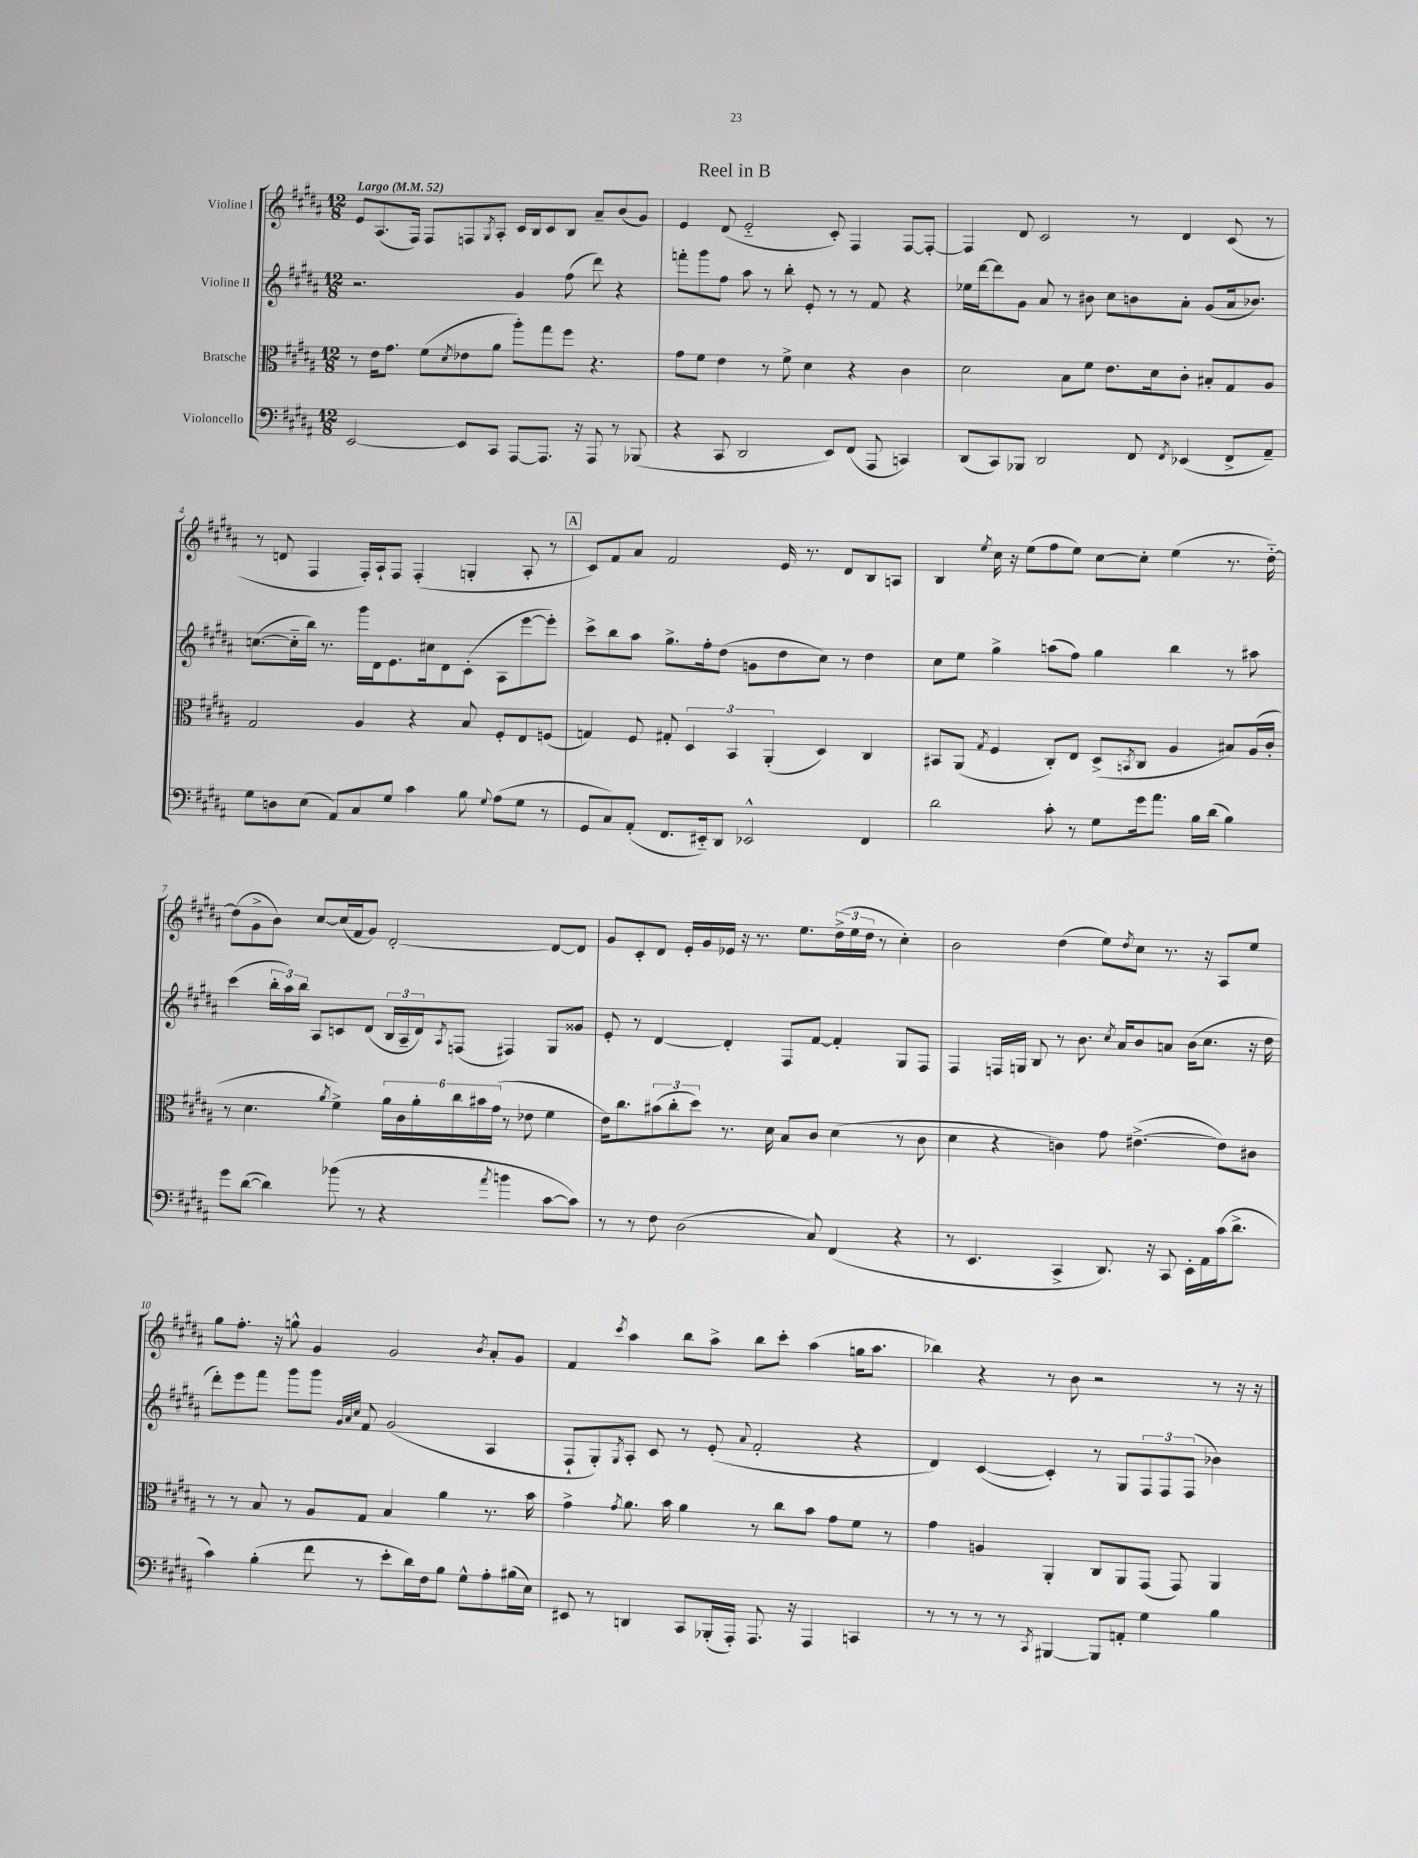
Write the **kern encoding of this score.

**kern	**kern	**kern	**kern
*staff4	*staff3	*staff2	*staff1
*clefF4	*clefC3	*clefG2	*clefG2
*k[f#c#g#d#a#]	*k[f#c#g#d#a#]	*k[f#c#g#d#a#]	*k[f#c#g#d#a#]
*M12/8	*M12/8	*M12/8	*M12/8
*MM52	*MM52	*MM52	*MM52
[2EE	8r	2.r	8e
.	16e	.	(8.A#
.	8.g#	.	.
.	.	.	16F#)
.	(8f#	.	8F#
.	8qd#	.	.
8EE]	8e-	.	8F
.	.	.	8qG#
8CC#	8a#	.	8A#'
[8AAA#	8aa#')	4g#	16c#
.	.	.	16B
8.AAA#]	8gg#	.	8c#
.	8ff#	(8ff#	8B
16r	.	.	.
8AAA#	4.r	8ddd#)	8a#~
8r	.	4r	(8b
(8BBB-	.	.	8g#)
=	=	=	=
4r	8g#	8fff'	4e
.	8f#	8ggg#	.
8CC#	4e	8ff#	(8d#
2DD#	.	8aa#	2e'~
.	8r	8r	.
.	8f#^	8bb'	.
.	4d#	8e'	.
8EE)	.	8r	8c#')
(8FF#	4r	8r	4F#
8AAA#	.	8f#	.
4CC)	4c#	4r	[8F#
.	.	.	8F#'_
=	=	=	=
(8DD#	2d#	16ee-	4F#]
.	.	[16ddd#	.
8CC#)	.	8ddd#]	.
8BBB-	.	8g#	8d#
2DD#	.	8a#	2c#
.	8B	8r	.
.	8f#	8b#	.
.	8.e	8cc#	.
8FF#	.	8b	8r
.	16d#	.	.
8qFF#	.	.	.
(4EE-	8c#'	8a#'	4d#
.	8B#'	(8g#	.
8FF#^	8G#	16a#	(8c#
.	.	8.b-)	.
8AA#~)	8A#	.	8r
=	=	=	=
8G#	2G#	([8.cc	8r
8D	.	.	8d
.	.	16cc'~]	.
(8E	.	16bb)	4F#
.	.	8.r	.
8AA#)	.	.	.
8C#	4A#	16ggg#	16F#')
.	.	16d#	16A#`
8G#	.	8.e	8F#
4c#	4r	.	(4F#'
.	.	16cc#	.
.	.	8d#	.
8B	8B	(8c#'	4G'
8qqG#	.	.	.
(8A#	8F#'	8A#	.
8G#	8E	[8eee	8A#'
8r	(8F	8eee'])	8r
=	=	=	=
8GG#	4G)	8ccc#^	8c#)
8C#)	.	8bb	8f#
(8AA#'	8F#	8aa#	8a#
8.FF#	8G#'	8.gg#^	2f#
.	6D#	.	.
16EE#'~)	.	16ff#'	.
8DD#	.	(8dd#	.
.	6BB	.	.
2EE-^^	.	8g	.
.	(6AA#'	.	.
.	.	8dd#	16e
.	.	.	8.r
.	4D#)	8cc#)	.
.	.	8r	8d#
4FF#	4C#	4dd#	8B
.	.	.	8A
=	=	=	=
2d#	8BB#	8cc#	4B
.	(8AA#	8ee	.
.	8qG#	.	8qee
.	4F#	4gg#^	16cc#
.	.	.	16r
.	.	.	(8ee
8c#'	8C#')	(8aa	8ff#
8r	8E	8ff#)	8ee)
8G#	(8D#^	4gg#	[8cc#
.	8qBB	.	.
16g#	8C#	.	8cc#']
8.a#	.	.	.
.	4A#	4bb	(4ee
16B	.	.	.
(16d#	.	.	.
4B)	8B#)	8r	8.r
.	(16A#	8aa#	.
.	16c#'	.	[16dd#'~)
=	=	=	=
8g#	8r	(4ccc#	(8dd#]
([8d#	4.d#	.	8g#^
4d#])	.	24bb'	8b)
.	.	24aa#)	.
.	.	24bb	.
.	.	8A#	[8cc#
.	8qa#	.	.
(8b-	4f#^)	8c	(16cc#]
.	.	.	16f#
8r	.	(8d#	8g#)
4r	24a#	24B	[2d#'
.	24c#	24A#~	.
.	24a#'	24d#)	.
.	.	8qA#	.
.	24cc#	(8F	.
.	24b#	.	.
.	(24g#	.	.
8qa#	.	.	.
4b	8r	4F#)	.
.	8e-	.	.
[8c#	4f#	8G#	8d#_
8c#])	.	8g##	8d#]
=	=	=	=
8r	16e)	8e'	8g#
.	8.cc#	.	.
8r	.	8r	8c#'
8F#	(12b#	[4d#	8d#
.	12cc#'	.	.
(2D#	.	.	16e'
.	12dd#)	.	.
.	.	.	16g#
.	8.r	4d#']	16e-
.	.	.	16r
.	.	.	8.r
.	16d#	.	.
.	8B	8F#	.
.	.	.	8.ee
8C#)	8c#	[8f#	.
(4FF#	(4d#	4f#']	(24dd#^
.	.	.	24ee
.	.	.	24dd#
.	.	.	8r
4r	8r	8G#	4cc#')
.	8c#	8F#	.
=	=	=	=
8r	4d#	4F#	2b
4.EE	.	.	.
.	4r	16F	.
.	.	16G	.
.	.	8B	.
4CC#^	4c)	8r	(4dd#
.	.	8.b	.
8.DD#)	8g#	.	8ee)
.	.	8qcc#	.
.	.	16a#	.
.	.	.	8qdd#
.	([4.e#^	8b	8cc#
16r	.	.	.
8CC#	.	8a	8.r
16EE'	.	(16b	.
16AA#	.	8.cc#	16r
(16c#	8e#])	.	8A#
8.d#^	.	.	.
.	8c#	16r	8ee
.	.	16dd#	.
=	=	=	=
4c#)	8r	8ddd#')	8gg#
.	8r	8eee	8.ff#'
(4B'	8B	8fff#	.
.	.	.	16r
.	8r	8ggg#	8gg^^
8f#	8A#	8ggg#	4g#
.	.	32qqg#	.
.	.	32qqa#	.
.	.	32qqcc#	.
8r	8G#	8f#	.
8e'	4B	(2g#	2g#
16d#)	.	.	.
16F#	.	.	.
8B	4a#	.	.
8G#^^	.	.	.
.	.	.	8qb
8A#'	8.r	4A#	8a#'
(16B#	.	.	8g#
16E)	16b	.	.
=	=	=	=
8EE#	4g#^	8F#`	4f#
8r	.	8G#')	.
.	8qg#	8qG#	8qccc#
4DD	8.a#	8A#'	4aa#
.	.	8c#	.
.	16b	.	.
8CC#	4a#	8r	8bb
(16BBB-'	.	(8e'	8aa#^
16AAA#')	.	.	.
.	.	8qqa#	.
8.AAA#	8r	2f#'	8bb
.	8cc#	.	8ccc#'
16r	.	.	.
4AAA#	8b	.	(4aa#
.	8g#	.	.
4CC	8f#	4r	16gg
.	.	.	8.aa#
.	8r	.	.
=	=	=	=
8r	4g#	4d#)	4bb-)
8r	.	.	.
8r	4A	([4c#	4r
8r	.	.	.
8qCC#	.	.	.
[4BBB#	4AA#'	4c#'])	8r
.	.	.	8b
8BBB#]	8C#	8r	2r
8AA'	8AA#	8G#	.
4G#	(8GG#	12F#	.
.	.	12F#	.
.	8GG#)	.	.
.	.	(12F#	.
4B	4AA#	4b-)	8r
.	.	.	16r
.	.	.	16r
==	==	==	==
*-	*-	*-	*-
